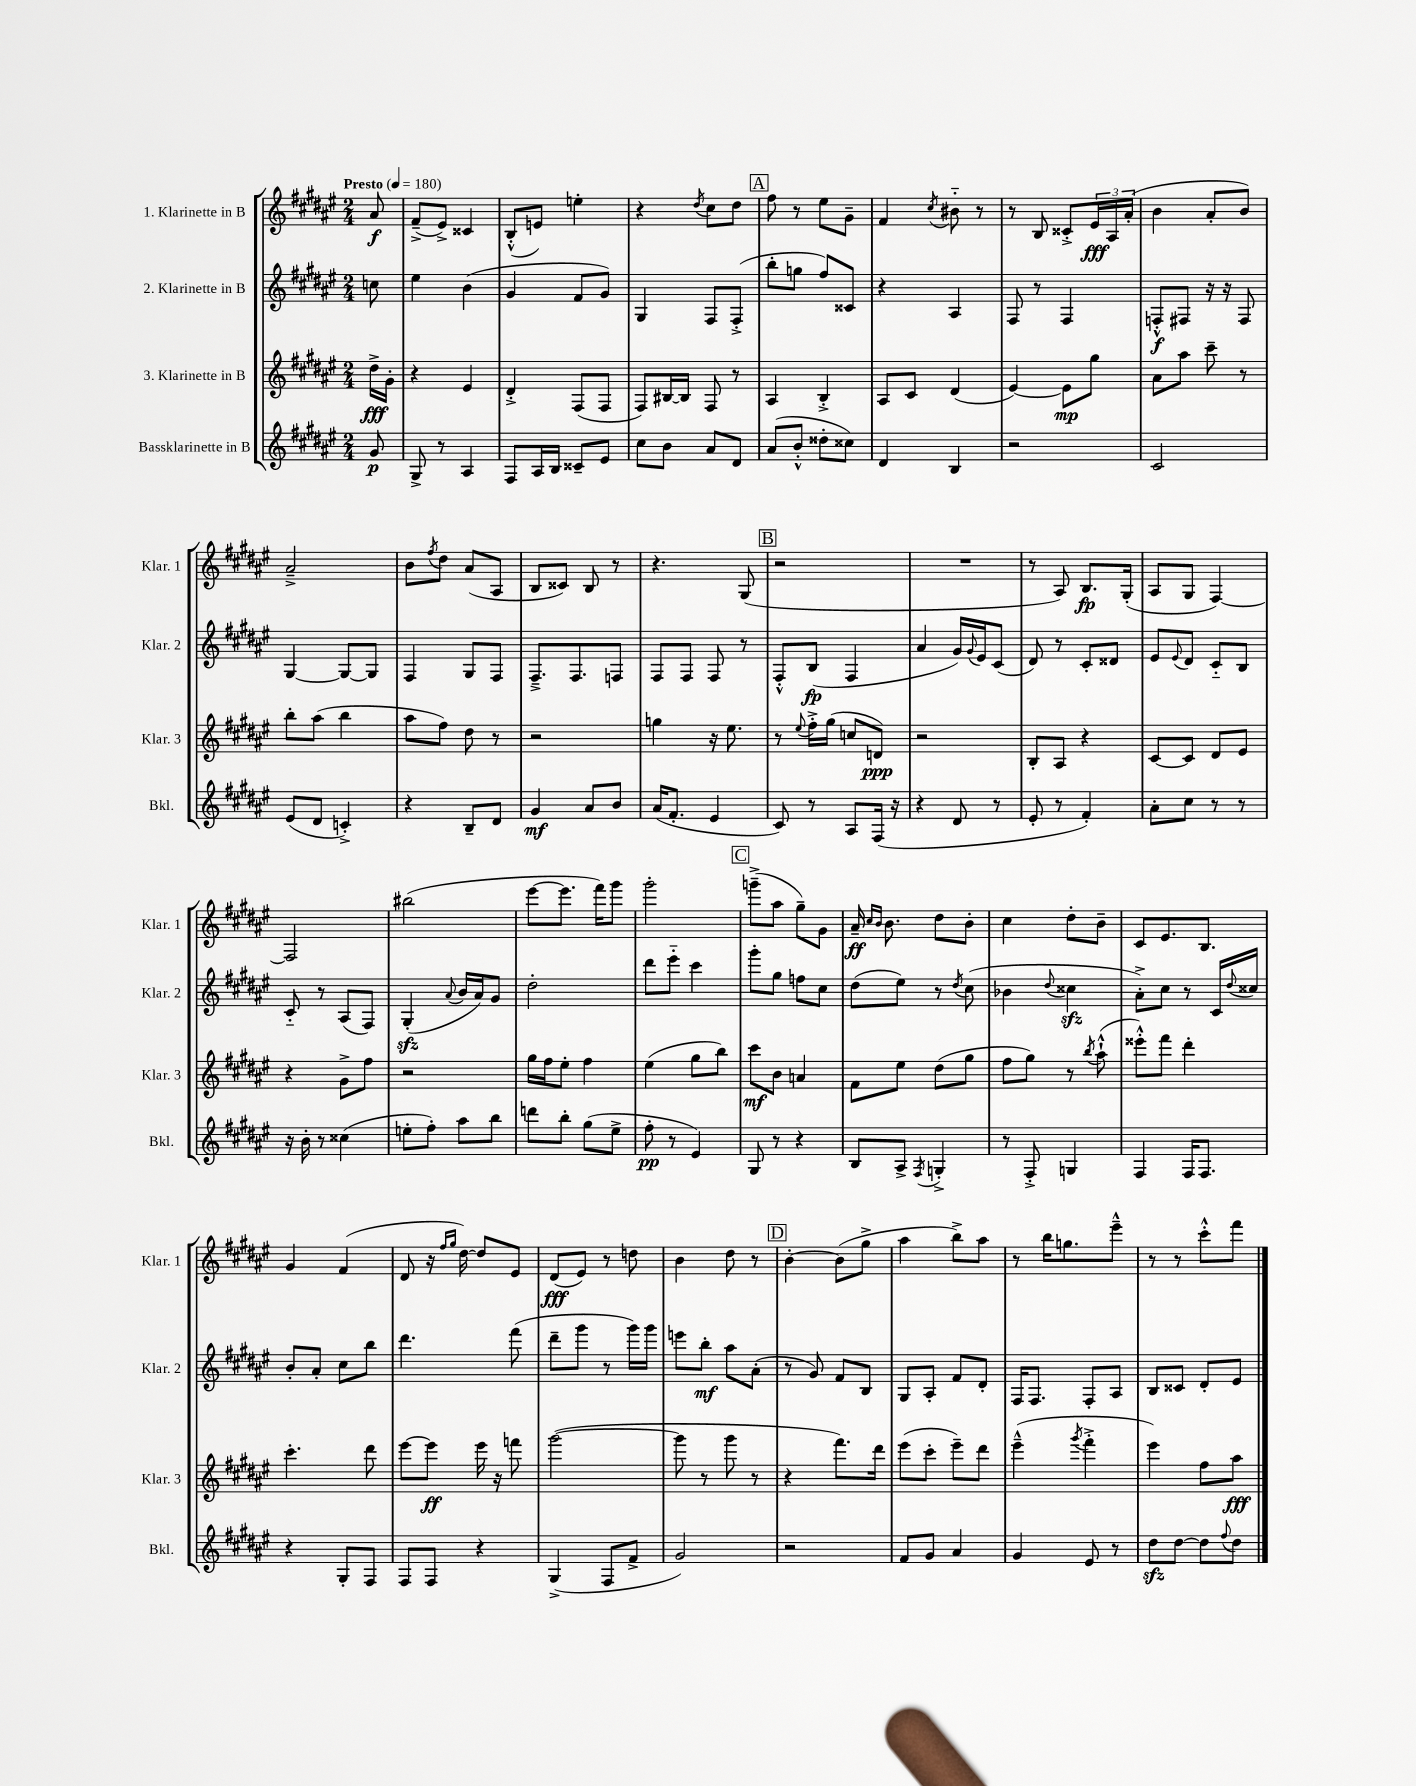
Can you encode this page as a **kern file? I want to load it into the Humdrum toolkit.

**kern	**dynam	**kern	**dynam	**kern	**dynam	**kern	**dynam
*part4	*part4	*part3	*part3	*part2	*part2	*part1	*part1
*staff4	*staff4	*staff3	*staff3	*staff2	*staff2	*staff1	*staff1
*I"Bassklarinette in B	*	*I"3. Klarinette in B	*	*I"2. Klarinette in B	*	*I"1. Klarinette in B	*
*I'Bkl.	*	*I'Klar. 3	*	*I'Klar. 2	*	*I'Klar. 1	*
*clefG2	*	*clefG2	*	*clefG2	*	*clefG2	*
*k[f#c#g#d#a#e#]	*	*k[f#c#g#d#a#e#]	*	*k[f#c#g#d#a#e#]	*	*k[f#c#g#d#a#e#]	*
*M2/4	*	*M2/4	*	*M2/4	*	*M2/4	*
*MM180	*	*MM180	*	*MM180	*	*MM180	*
=	=	=	=	=	=	=	=
!	!	!	!	!	!	!LO:TX:a:B:t=Presto	!
8g#/	p	16dd#^\LL	fff	8ccn\	.	8a#/	f
.	.	16g#'\JJ	.	.	.	.	.
=1	=1	=1	=1	=1	=1	=1	=1
8G#^/	.	4r	.	4ee#\	.	(8f#~^/L	.
8r	.	.	.	.	.	8e#^/J)	.
4A#/	.	4e#/	.	(4b\	.	4c##X/	.
=2	=2	=2	=2	=2	=2	=2	=2
8F#/L	.	4d#'^/	.	4g#/	.	(8B'^^/L	.
16A#/L	.	.	.	.	.	8en/J)	.
16B/JJ	.	.	.	.	.	.	.
8c##X~/L	.	(8F#/L	.	8f#/L	.	4een'\	.
8e#/J	.	8F#/J	.	8g#/J)	.	.	.
=3	=3	=3	=3	=3	=3	=3	=3
8cc#\L	.	8F#/L)	.	4G#/	.	4r	.
8b\J	.	[16B#X/L	.	.	.	.	.
.	.	16B#/JJ]	.	.	.	.	.
.	.	.	.	.	.	8qdd#/	.
8a#/L	.	8F#/	.	8F#/L	.	8cc#\L	.
8d#/J	.	8r	.	(8F#'^/J	.	8dd#\J	.
!!LO:REH:place=s1:t=A
=4	=4	=4	=4	=4	=4	=4	=4
(8a#/L	.	4A#/	.	8bb'\L	.	8ff#\	.
8b'^^/J	.	.	.	8ggn\J	.	8r	.
8dd##X'\L	.	4B'^/	.	8ff#/L)	.	8ee#\L	.
8cc##X\J)	.	.	.	8c##X/J	.	8g#~\J	.
=5	=5	=5	=5	=5	=5	=5	=5
4d#/	.	8A#/L	.	4r	.	4f#/	.
.	.	8c#/J	.	.	.	.	.
.	.	.	.	.	.	8qcc#/	.
4B/	.	(4d#/	.	4A#/	.	8b#X\	.
.	.	.	.	.	.	8r	.
=6	=6	=6	=6	=6	=6	=6	=6
2r	.	[4e#/)	.	8F#/	.	8r	.
.	.	.	.	8r	.	8B/	.
.	.	8e#\L]	mp	4F#/	.	8c##X'^/L	.
.	.	8gg#\J	.	.	.	24e#/L	fff
.	.	.	.	.	.	24A#/	.
.	.	.	.	.	.	(24a#'/JJ	.
=7	=7	=7	=7	=7	=7	=7	=7
2c#/	.	8a#\L	.	8Fn'^^/L	f	4b\	.
.	.	8aa#\J	.	8F#X/J	.	.	.
.	.	8ccc#~\	.	16r	.	8a#'/L	.
.	.	.	.	16r	.	.	.
.	.	8r	.	8F#/	.	8b/J)	.
!!LO:LB:g=z
=8	=8	=8	=8	=8	=8	=8	=8
(8e#/L	.	8bb'\L	.	[4G#/	.	2a#~^/	.
8d#/J	.	(8aa#\J	.	.	.	.	.
4cn'^/)	.	4bb\	.	8G#/L_	.	.	.
.	.	.	.	8G#/J]	.	.	.
=9	=9	=9	=9	=9	=9	=9	=9
4r	.	8aa#\L	.	4F#/	.	8b\L	.
.	.	.	.	.	.	8qff#/	.
.	.	8ff#\J)	.	.	.	8dd#\J	.
8B~/L	.	8dd#\	.	8G#/L	.	(8a#/L	.
8d#/J	.	8r	.	8F#/J	.	8A#/J	.
=10	=10	=10	=10	=10	=10	=10	=10
4g#/	mf	2r	.	8.F#~^/L	.	8B/L	.
.	.	.	.	.	.	8c##X/J)	.
.	.	.	.	8.F#/	.	.	.
8a#/L	.	.	.	.	.	8B/	.
8b/J	.	.	.	8Fn/J	.	8r	.
=11	=11	=11	=11	=11	=11	=11	=11
(16a#/KL	.	4ggn\	.	8F#/L	.	4.r	.
8.f#'/J	.	.	.	.	.	.	.
.	.	.	.	8F#/J	.	.	.
4e#/	.	16r	.	8F#/	.	.	.
.	.	8.ee#\	.	.	.	.	.
.	.	.	.	8r	.	(8G#/	.
!!LO:REH:place=s1:t=B
=12	=12	=12	=12	=12	=12	=12	=12
8c#/)	.	8r	.	8F#'^^/L	.	2r	.
.	.	8qqee#/	.	.	.	.	.
8r	.	16ff#'^\LL	.	(8B/J	fp	.	.
.	.	(16gg#\JJ	.	.	.	.	.
8A#/L	.	8ccn/L	.	4F#/	.	.	.
(16F#/Jk	.	8dn/J)	ppp	.	.	.	.
16r	.	.	.	.	.	.	.
=13	=13	=13	=13	=13	=13	=13	=13
4r	.	2r	.	4a#/	.	2r	.
8d#/	.	.	.	16g#/LL)	.	.	.
.	.	.	.	8qqg#/	.	.	.
.	.	.	.	16e#/J	.	.	.
8r	.	.	.	(8c#/J	.	.	.
=14	=14	=14	=14	=14	=14	=14	=14
8e#'/	.	8B'/L	.	8d#/)	.	8r	.
8r	.	8A#/J	.	8r	.	8A#/)	.
4f#'/)	.	4r	.	8c#'/L	.	8.B/L	fp
.	.	.	.	8d##X/J	.	.	.
.	.	.	.	.	.	(16G#'/Jk	.
=15	=15	=15	=15	=15	=15	=15	=15
8a#'\L	.	[8c#/L	.	8e#/L	.	8A#/L	.
.	.	.	.	8qqe#/	.	.	.
8cc#\J	.	8c#/J]	.	8d#/J	.	8G#/J	.
8r	.	8d#/L	.	8c#/L	.	[4F#/)	.
8r	.	8e#/J	.	8B/J	.	.	.
!!LO:LB:g=z
=16	=16	=16	=16	=16	=16	=16	=16
16r	.	4r	.	8c#/	.	2F#/]	.
16b'\	.	.	.	.	.	.	.
8r	.	.	.	8r	.	.	.
(4cc##X\	.	8g#^\L	.	(8A#/L	.	.	.
.	.	8ff#\J	.	8F#/J)	.	.	.
=17	=17	=17	=17	=17	=17	=17	=17
8een'\L	.	2r	.	(4G#zz'/	.	(2bb#X\	.
8ff#'\J)	.	.	.	.	.	.	.
.	.	.	.	8qqa#/	.	.	.
8aa#\L	.	.	.	16b/LL	.	.	.
.	.	.	.	16a#/J)	.	.	.
8bb\J	.	.	.	8g#/J	.	.	.
=18	=18	=18	=18	=18	=18	=18	=18
8dddn\L	.	16gg#\LL	.	2dd#'\	.	[8eee#\L	.
.	.	16ff#\J	.	.	.	.	.
8bb'\J	.	8ee#'\J	.	.	.	8.eee#\J]	.
(8gg#\L	.	4ff#\	.	.	.	.	.
.	.	.	.	.	.	16fff#\KL)	.
8ee#^\J	.	.	.	.	.	8ggg#\J	.
=19	=19	=19	=19	=19	=19	=19	=19
8ff#'\	pp	(4ee#\	.	8ddd#\L	.	2ggg#'\	.
8r	.	.	.	8eee#\J	.	.	.
4e#/)	.	8gg#\L	.	4ccc#\	.	.	.
.	.	8bb\J)	.	.	.	.	.
!!LO:REH:place=s1:t=C
=20	=20	=20	=20	=20	=20	=20	=20
8G#/	.	8ccc#\L	mf	8ggg#'\L	.	(8gggn~^\L	.
8r	.	8b\J	.	8gg#\J	.	8aa#\J	.
4r	.	4an/	.	8ffn\L	.	8gg#~\L)	.
.	.	.	.	8cc#\J	.	8g#\J	.
=21	=21	=21	=21	=21	=21	=21	=21
8B/L	.	8f#\L	.	(8dd#\L	.	16a#~/	ff
.	.	.	.	.	.	16qqcc#/LL	.
.	.	.	.	.	.	16qqb/JJ	.
.	.	.	.	.	.	8.b\	.
8A#^/J	.	8ee#\J	.	8ee#\J)	.	.	.
8qF#/	.	.	.	.	.	.	.
4Gn'^/	.	(8dd#\L	.	8r	.	8dd#\L	.
.	.	.	.	8qdd#/	.	.	.
.	.	8gg#\J	.	(8cc#\	.	8b'\J	.
=22	=22	=22	=22	=22	=22	=22	=22
8r	.	8ff#\L	.	4b-X\	.	4cc#\	.
8F#'^/	.	8gg#\J)	.	.	.	.	.
.	.	.	.	8qqdd#/	.	.	.
4Gn/	.	8r	.	4cc##Xzz\	.	8dd#'\L	.
.	.	8qbb/	.	.	.	.	.
.	.	(8aa#`^^\	.	.	.	8b~\J	.
=23	=23	=23	=23	=23	=23	=23	=23
4F#/	.	8eee##X'^^\L)	.	8a#'^\L)	.	8c#/L	.
.	.	8fff#\J	.	8cc#\J	.	8.e#/	.
16F#/KL	.	4ddd#'\	.	8r	.	.	.
8.F#/J	.	.	.	.	.	8.B/J	.
.	.	.	.	16c#/LL	.	.	.
.	.	.	.	8qqdd#/	.	.	.
.	.	.	.	16cc##X/JJ	.	.	.
!!LO:LB:g=z
=24	=24	=24	=24	=24	=24	=24	=24
4r	.	4.ccc#'\	.	8b'/L	.	4g#/	.
.	.	.	.	8a#'/J	.	.	.
8G#'/L	.	.	.	8cc#\L	.	(4f#/	.
8F#/J	.	8ddd#\	.	8bb\J	.	.	.
=25	=25	=25	=25	=25	=25	=25	=25
8F#/L	.	[8eee#\L	.	4.ddd#\	.	8d#/	.
8F#/J	.	8eee#\J]	ff	.	.	16r	.
.	.	.	.	.	.	16qqff#/LL	.
.	.	.	.	.	.	16qqgg#/JJ	.
.	.	.	.	.	.	[16dd#\)	.
4r	.	16eee#\	.	.	.	8dd#/L]	.
.	.	16r	.	.	.	.	.
.	.	8fffn\	.	(8fff#\	.	8e#/J	.
=26	=26	=26	=26	=26	=26	=26	=26
(4G#^/	.	([2ggg#\	.	8ddd#~\L	.	(8d#/L	fff
.	.	.	.	8ggg#\J	.	8e#/J)	.
8F#/L	.	.	.	8r	.	8r	.
8f#^/J	.	.	.	16ggg#\LL)	.	8ddn\	.
.	.	.	.	16ggg#\JJ	.	.	.
=27	=27	=27	=27	=27	=27	=27	=27
2g#/)	.	8ggg#\]	.	8eeen\L	.	4b\	.
.	.	8r	.	8bb'\J	mf	.	.
.	.	8ggg#\	.	8aa#\L	.	8dd#\	.
.	.	8r	.	(8a#'\J	.	8r	.
!!LO:REH:place=s1:t=D
=28	=28	=28	=28	=28	=28	=28	=28
2r	.	4r	.	8r	.	[4b'\	.
.	.	.	.	8g#/)	.	.	.
.	.	8.fff#\L)	.	8f#/L	.	(8b\L]	.
.	.	.	.	8B/J	.	8gg#^\J	.
.	.	16ddd#\Jk	.	.	.	.	.
=29	=29	=29	=29	=29	=29	=29	=29
8f#/L	.	(8eee#\L	.	8G#/L	.	4aa#\	.
8g#/J	.	8ccc#'\J	.	8A#'/J	.	.	.
4a#/	.	8eee#~\L)	.	8f#/L	.	8bb^\L)	.
.	.	8ddd#\J	.	8d#'/J	.	8aa#\J	.
=30	=30	=30	=30	=30	=30	=30	=30
4g#/	.	(4eee#~^^\	.	16F#/KL	.	8r	.
.	.	.	.	8.F#/J	.	.	.
.	.	.	.	.	.	16bb\KL	.
.	.	.	.	.	.	8.ggn\	.
.	.	8qggg#/	.	.	.	.	.
8e#/	.	4fff#'^\	.	8F#'/L	.	.	.
8r	.	.	.	8A#/J	.	8eee#~^^\J	.
=31	=31	=31	=31	=31	=31	=31	=31
8dd#zz\L	.	4eee#\)	.	8B/L	.	8r	.
[8dd#\J	.	.	.	8c##X/J	.	8r	.
8dd#\L]	.	8ff#\L	.	8d#'/L	.	8ccc#'^^\L	.
8qqff#/	.	.	.	.	.	.	.
8dd#\J	.	8aa#\J	fff	8e#/J	.	8fff#\J	.
==	==	==	==	==	==	==	==
*-	*-	*-	*-	*-	*-	*-	*-
